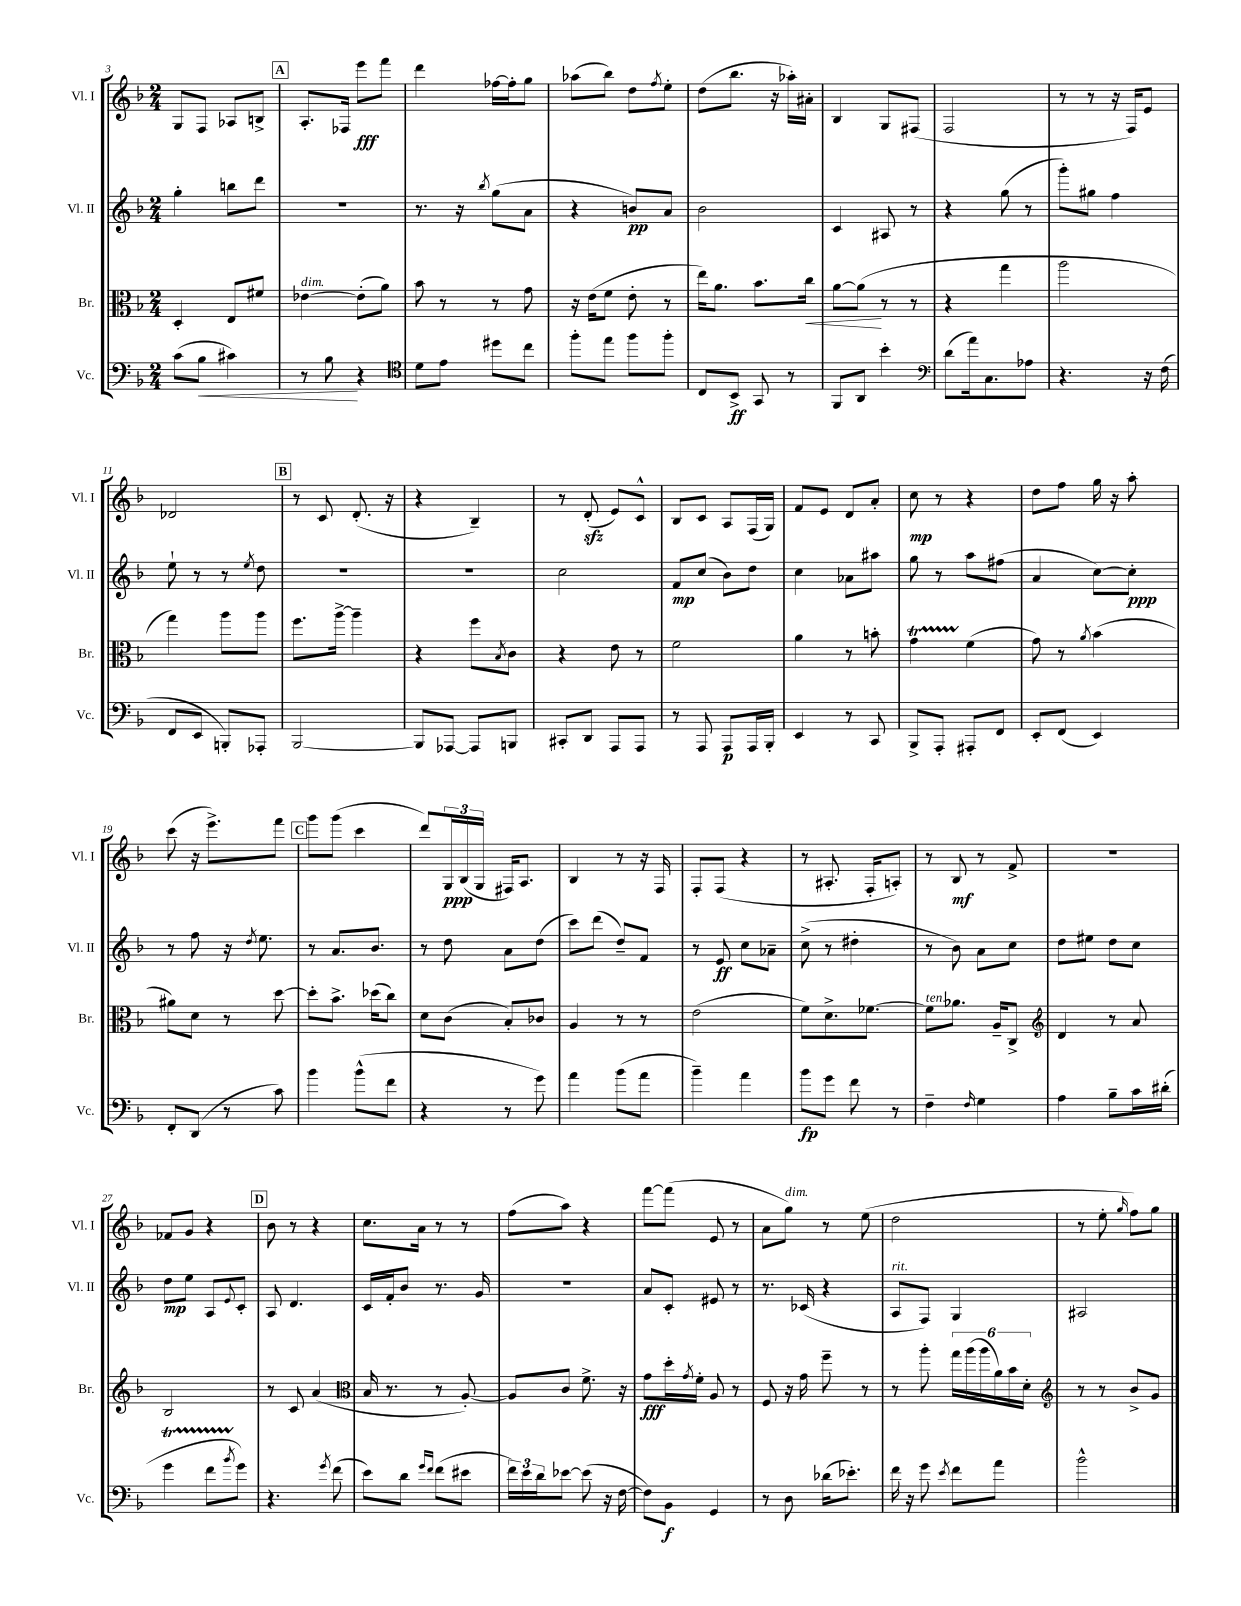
<<
\new StaffGroup <<
\new Staff = "s0" \with { instrumentName = "Vl. I" shortInstrumentName = "Vl. I" } {
    \clef treble \key f \major \numericTimeSignature \time 2/4
    g8 f8 aes8 b8-> |
    \mark \markup { \box "A" } a8.-. fes16 e'''8\fff f'''8 |
    d'''4 fes''16~ fes''16-. g''8 |
    aes''8( bes''8) d''8 \acciaccatura { f''8 } e''8-. |
    d''8( bes''8. r16 aes''16-.) ais'16-. |
    bes4 g8 fis8( |
    f2 |
    r8 r8 r16 f16) e'8 |
    des'2 |
    \mark \markup { \box "B" } r8 c'8 d'8.-.( r16 |
    r4 bes4--) |
    r8 d'8-.\sfz( e'8) c'8-^ |
    bes8 c'8 a8 f16( g16) |
    f'8 e'8 d'8 a'8-. |
    c''8\mp r8 r4 |
    d''8 f''8 g''16 r16 a''8-. |
    c'''8( r16 e'''8.->) f'''8 |
    \mark \markup { \box "C" } g'''8 g'''8( c'''4 |
    d'''8) \tuplet 3/2 { g16\ppp bes16( g16 } fis16) a8. |
    bes4 r8 r16 f16 |
    f8-. f8( r4 |
    r8 ais8.-. f16-. a8-.) |
    r8 bes8\mf r8 f'8-> |
    r2 |
    fes'8 g'8 r4 |
    \mark \markup { \box "D" } bes'8 r8 r4 |
    c''8. a'16 r8 r8 |
    f''8( a''8) r4 |
    f'''8~ f'''8( e'8 r8 |
    a'8 g''8^\markup { \italic "dim." }) r8 e''8( |
    d''2 |
    r8 e''8-. \grace { g''16 } f''8) g''8 \bar "|." |
}
\new Staff = "s1" \with { instrumentName = "Vl. II" shortInstrumentName = "Vl. II" } {
    \clef treble \key f \major \numericTimeSignature \time 2/4
    g''4-. b''8 d'''8 |
    \mark \markup { \box "A" } r2 |
    r8. r16 \acciaccatura { bes''8 } g''8( a'8 |
    r4 b'8\pp) a'8 |
    bes'2 |
    c'4 ais8 r8 |
    r4 g''8( r8 |
    g'''8-.) gis''8 f''4 |
    e''8-! r8 r8 \acciaccatura { e''8 } d''8 |
    \mark \markup { \box "B" } R2 |
    R2 |
    c''2 |
    f'8\mp c''8( bes'8) d''8 |
    c''4 aes'8 ais''8 |
    g''8 r8 a''8 fis''8( |
    a'4 c''8~) c''8-.\ppp |
    r8 f''8 r16 \acciaccatura { d''8 } e''8. |
    \mark \markup { \box "C" } r8 a'8. bes'8. |
    r8 d''8 a'8 d''8( |
    c'''8) d'''8( d''8--) f'8 |
    r8 e'8\ff c''8 aes'8-- |
    c''8->( r8 dis''4-. |
    r8 bes'8) a'8 c''8 |
    d''8 eis''8 d''8 c''8 |
    d''8\mp e''8 a8 \appoggiatura { e'8 } c'8-. |
    \mark \markup { \box "D" } a8 d'4. |
    c'16 f'16-. bes'8 r8. g'16 |
    R2 |
    a'8 c'8-. eis'8 r8 |
    r8. ces'16( r4 |
    a8^\markup { \italic "rit." } f8) g4 |
    ais2 \bar "|." |
}
\new Staff = "s2" \with { instrumentName = "Br." shortInstrumentName = "Br." } {
    \clef alto \key f \major \numericTimeSignature \time 2/4
    d4-. e8 fis'8 |
    \mark \markup { \box "A" } ees'4~^\markup { \italic "dim." } ees'8-.( a'8) |
    bes'8 r8 r8 g'8 |
    r16 e'16( f'8 e'8-. r8 |
    e''16) a'8. bes'8. c''16\< |
    a'8~ a'8\!( r8 r8 |
    r4 g''4 |
    a''2 |
    g''4) a''8 a''8 |
    \mark \markup { \box "B" } f''8. a''16~-> a''4-- |
    r4 f''8 \acciaccatura { bes8 } c'8 |
    r4 e'8 r8 |
    f'2 |
    a'4 r8 b'8-. |
    g'4\startTrillSpan f'4\stopTrillSpan( |
    g'8) r8 \acciaccatura { a'8 } bes'4( |
    ais'8) d'8 r8 d''8~ |
    \mark \markup { \box "C" } d''8-. bes'8.-> des''16( c''8) |
    d'8 c'8( bes8-.) ces'8 |
    a4 r8 r8 |
    e'2( |
    f'8) d'8.-> fes'8.~ |
    fes'8^\markup { \italic "ten." } aes'8. a16-- c8-> |
    \clef treble d'4 r8 a'8 |
    bes2 |
    \mark \markup { \box "D" } r8 c'8 a'4( |
    \clef alto bes16 r8. r8 a8~-.) |
    a8 c'8 f'8.-> r16 |
    g'8\fff d''16-. \acciaccatura { g'8 } f'16-. a8 r8 |
    f8 r16 g'16 f''8-- r8 |
    r8 a''8-. \tuplet 6/4 { g''16 a''16( a''16 a'16) bes'16 d'16-. } |
    \clef treble r8 r8 bes'8-> g'8 \bar "|." |
}
\new Staff = "s3" \with { instrumentName = "Vc." shortInstrumentName = "Vc." } {
    \clef bass \key f \major \numericTimeSignature \time 2/4
    c'8( bes8\< cis'4) |
    \mark \markup { \box "A" } r8 bes8\! r4 |
    \clef tenor d'8 e'8 dis''8 c''8 |
    f''8-. e''8 f''8 f''8-. |
    c8 bes,8->\ff g,8 r8 |
    f,8 a,8 bes'4-. |
    \clef bass d'8( a'16) c8. aes8 |
    r4. r16 f16( |
    f,8 e,8 b,,8-.) aes,,8-. |
    \mark \markup { \box "B" } bes,,2~ |
    bes,,8 aes,,8~ aes,,8 b,,8 |
    cis,8-. d,8 a,,8 a,,8 |
    r8 a,,8 a,,8\p a,,16 bes,,16-. |
    e,4 r8 c,8 |
    bes,,8-> a,,8-. ais,,8-. f,8 |
    e,8-. f,8( e,4) |
    f,8-. d,8( r8 c'8) |
    \mark \markup { \box "C" } bes'4 bes'8-^( f'8 |
    r4 r8 g'8) |
    a'4 bes'8( a'8 |
    bes'4--) a'4 |
    bes'8\fp g'8 f'8 r8 |
    f4-- \grace { f16 } g4 |
    a4 bes8-- c'16 dis'16-.( |
    g'4\startTrillSpan f'8 \acciaccatura { bes'8 } g'8\stopTrillSpan) |
    \mark \markup { \box "D" } r4. \acciaccatura { g'8 } f'8( |
    e'8) d'8 \grace { g'16 f'16 } f'8( eis'8 |
    \tuplet 3/2 { f'16) e'16 d'16 } ees'8~ ees'8( r16 f16~ |
    f8) bes,8\f g,4 |
    r8 d8 des'16( ees'8.-.) |
    f'16 r16 g'8 \acciaccatura { e'8 } f'8 a'8 |
    bes'2-^ \bar "|." |
}
>>
>>
\layout { \context { \Score currentBarNumber = #3 } }
